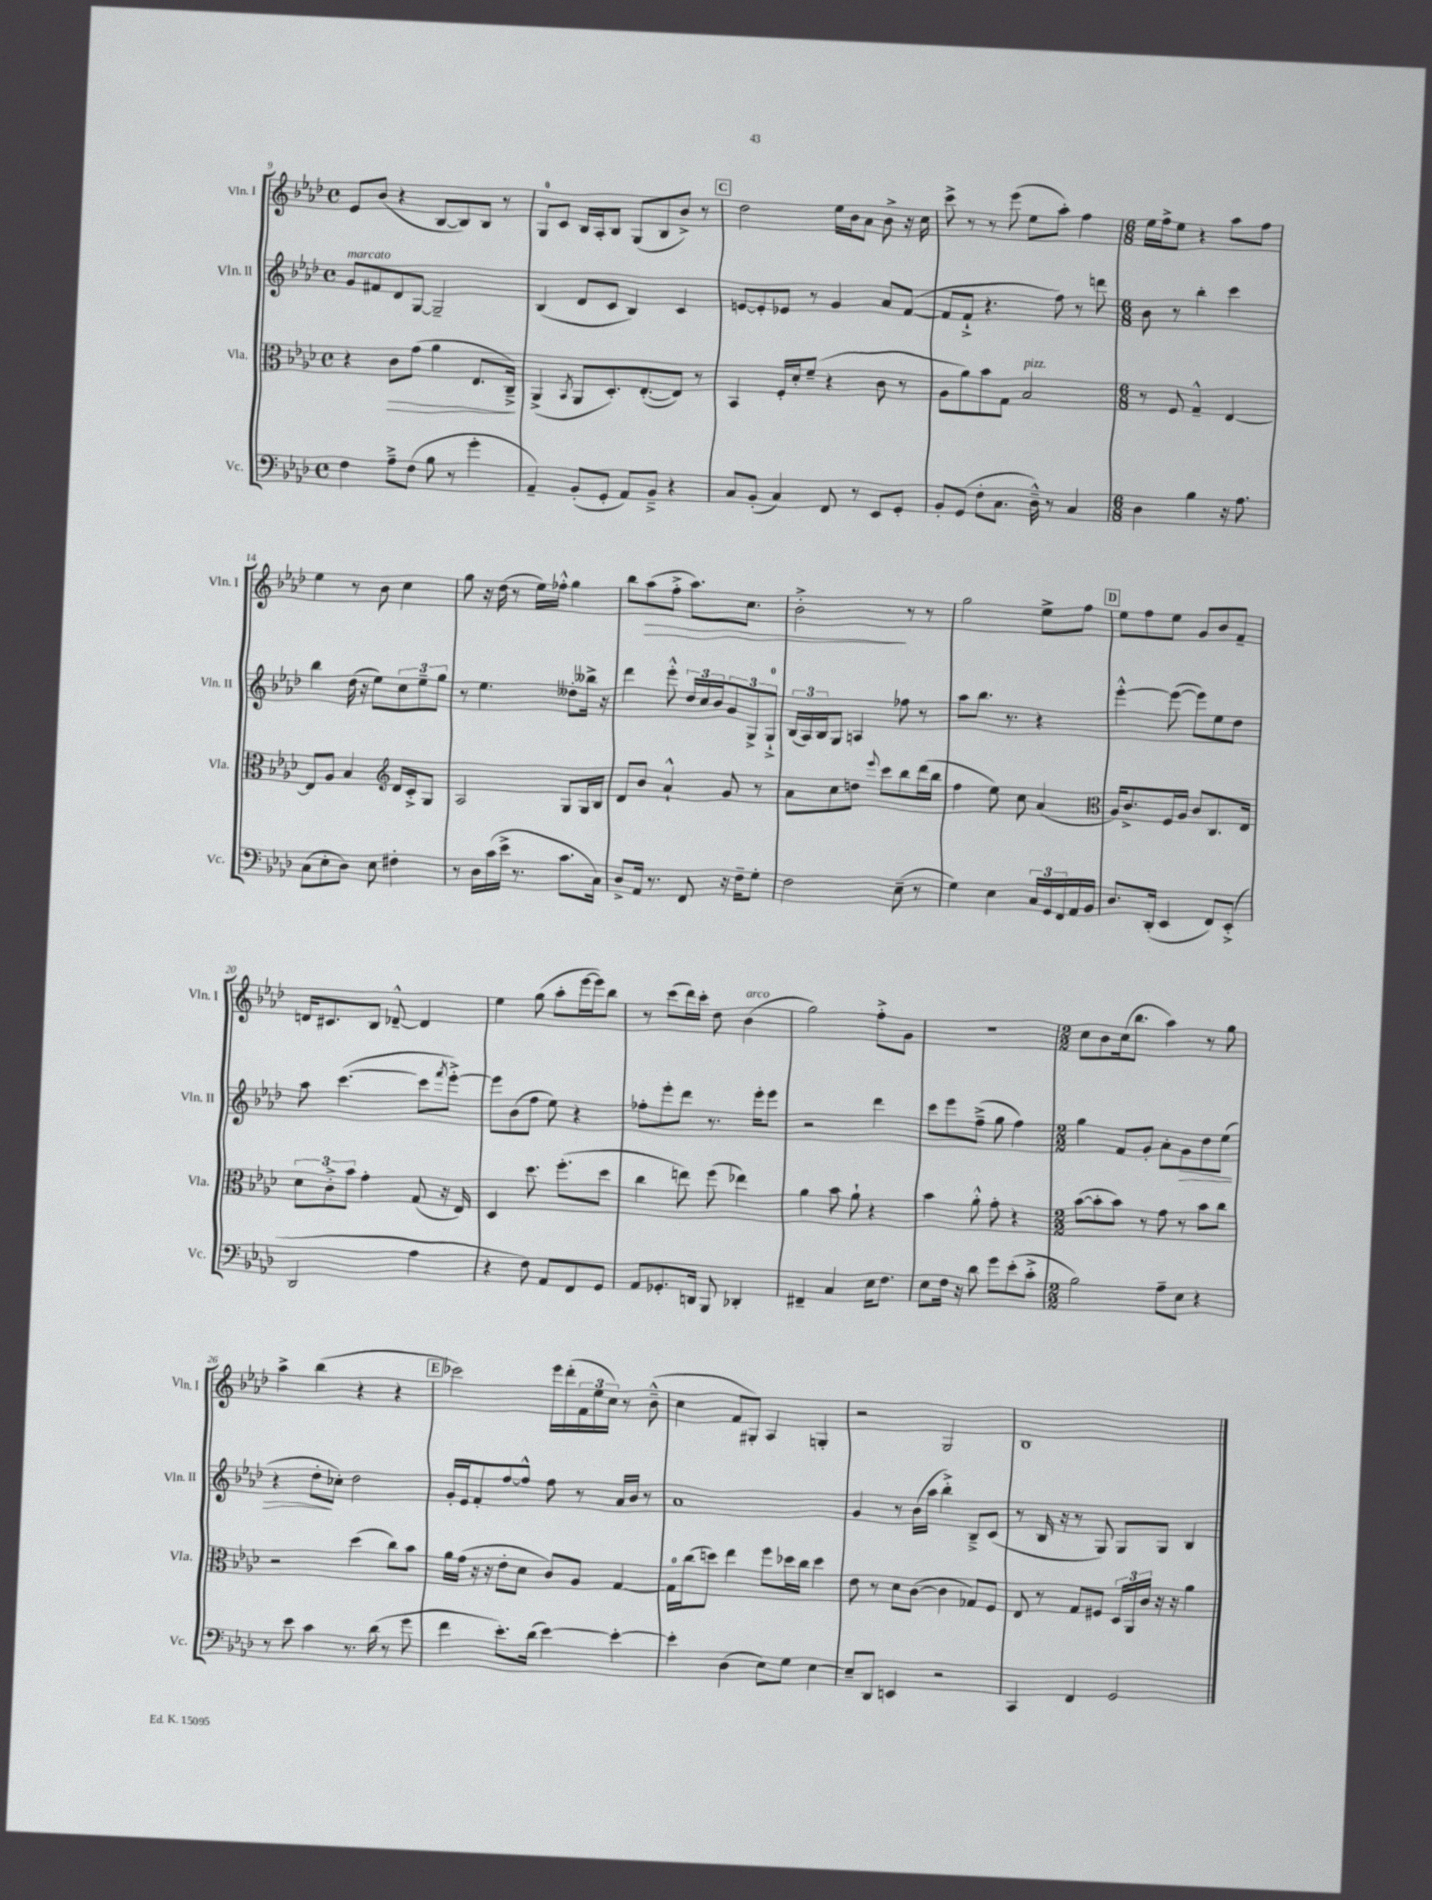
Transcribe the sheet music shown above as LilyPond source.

<<
\new StaffGroup <<
\new Staff = "s0" \with { instrumentName = "Vln. I" shortInstrumentName = "Vln. I" } {
    \clef treble \key aes \major \defaultTimeSignature \time 4/4
    ees'8 bes'8( r4 bes8~ bes8) bes8 r8 |
    g8-0 c'8 bes16 aes16-. bes8 g8( bes8 bes'8->) r8 |
    \mark \markup { \box "C" } des''2 ees''16 bes'16 aes'8 bes'8-> r16 c''16 |
    c'''8-> r8 r8 ees'''8( ees''8 aes''8-.) f''4 |
    \numericTimeSignature \time 6/8 ees''16 f''16-> ees''8 r4 aes''8 f''8 |
    ees''4 r8 bes'8 c''4 |
    g''8 r16 des''16( r8 ees''16) fes''16-.-^ g''4 |
    bes''8 aes''8\>( f''8-.-> aes''8.) c''8. |
    bes'2-.->\! r8 r8 |
    g''2 ees''8-> f''8 |
    \mark \markup { \box "D" } ees''8 f''8 ees''8 g'8 bes'8 f'8-- |
    d'16 cis'8. bes8 des'8~---^ des'4 |
    ees''4 g''8( aes''8-. ees'''16~ ees'''16) bes''8 |
    r8 c'''8( des'''16) c'''16-. des''8 bes'4^\markup { \italic "arco" }( |
    g''2) f''8-.-> g'8 |
    R2. |
    \numericTimeSignature \time 2/2 c''8 bes'8 c''16( bes''8. aes''4) r8 g''8 |
    aes''4-> bes''4( r4 r4 |
    \mark \markup { \box "E" } ces'''2) ees'''16 des'''16-.( \tuplet 3/2 { f'16 ees''16 c''16) } r8 bes'8---^( |
    c''4 f'8 gis8-.) aes4 g4-. |
    r2 g2 |
    bes1 \bar "|." |
}
\new Staff = "s1" \with { instrumentName = "Vln. II" shortInstrumentName = "Vln. II" } {
    \clef treble \key aes \major \defaultTimeSignature \time 4/4
    g'8^\markup { \italic "marcato" } fis'8 des'8 g8~ g2-- |
    bes4( des'8 c'8 bes4) c'4 |
    \mark \markup { \box "C" } e'8~ e'8-. ees'8 r8 g'4 aes'8 f'8~( |
    f'8 f'8-!-> r4. f''8) r8 d'''8 |
    \numericTimeSignature \time 6/8 bes'8 r8 bes''4-. c'''4 |
    bes''4 des''16( r16 ees''8) \tuplet 3/2 { c''8 ees''8-- g''8 } |
    r8 ees''4. deses''8-. beses''16-> r16 |
    des'''4 ees'''8-.-^ \tuplet 3/2 { des''16 c''16 bes'16 } \tuplet 3/2 { g'8 g8-> g8-0-!-> } |
    \tuplet 3/2 { bes16( aes16) bes16 } g8 a4 fes''8 r8 |
    aes''8 bes''8. r8. r4 |
    \mark \markup { \box "D" } ees'''4~-.-^ ees'''8~( ees'''8) ees''8 des''8 |
    aes''8 c'''4.~( c'''8 \acciaccatura { f'''8 } ees'''8~-.->) |
    ees'''8 bes'8( f''8 ees''8) r4 |
    fes''8-. ees'''8-. des'''8 r8. ees'''16-. ees'''8 |
    r2 des'''4 |
    c'''8 ees'''8 f''8--->( g''8 f''4) |
    \numericTimeSignature \time 2/2 g''4 f'8 g'8-. aes'8-. g'8\> des''8 ees''8( |
    r4 des''8-.\! ces''8-.) des''2 |
    \mark \markup { \box "E" } g'16-. ees'16 f'8-. f''8~ f''8-^ f''8 r8 aes'16 bes'16 r8 |
    aes'1 |
    g'4 r8 bes'16( aes''16 bes''4-.->) bes8---> c'8( |
    r8 bes16 r16 r8 g8) g8 g8 bes4 \bar "|." |
}
\new Staff = "s2" \with { instrumentName = "Vla." shortInstrumentName = "Vla." } {
    \clef alto \key aes \major \defaultTimeSignature \time 4/4
    r4 c'8\> g'8( aes'4 ees8. c16--->\!) |
    aes,4->( \acciaccatura { bes,8 } aes,8 des8.-.) ees8.~-.( ees8) r8 |
    \mark \markup { \box "C" } bes,4 f16-. des'16-. f'8--( r4 c'8 r8 |
    aes8 aes'8) bes'8 g8 bes2^\markup { \italic "pizz." } |
    \numericTimeSignature \time 6/8 r8 f8 g4---^ ees4~ |
    ees8 aes8 bes4 \clef treble des'16 c'16-.-> g8 |
    aes2 g8 g16 bes16 |
    des'8 bes'8 aes'4-!-^ g'8 r8 |
    aes'8 c''8 d''8 \appoggiatura { ees'''8 } c'''8 bes''8 des'''16( bes''16 |
    f''4 ees''8) c''8 aes'4( |
    \mark \markup { \box "D" } \clef alto aes16) c'8.-> f16 aes16 c'8 c8. ees16 |
    \tuplet 3/2 { des'8 c'8-.-> bes'8 } g'4-. g8( r16 ees16) |
    des4 des''8. f''8.-.( des''8 |
    c''4 e''8) f''8( ees''4) |
    aes'4 bes'8 aes'8-! r4 |
    bes'4 aes'8-.-^ g'8-. r4 |
    \numericTimeSignature \time 2/2 bes'8~( bes'8-. bes'8) r8 g'8 r8 bes'8 c''8 |
    r2 des''4( c''8) bes'8 |
    \mark \markup { \box "E" } aes'16 g'16( r16 r16 ees'8-. des'8 c'8) aes8 g4~ |
    g16-0 c''16( d''8) ees''4 f''8 des''16 c''16 des''4 |
    ees'8 r8 des'8 c'8~( c'4 ges8) f8 |
    ees8 r8 g8 fis8 \tuplet 3/2 { des16 aes,16 c'16 } r16 r16 aes'4 \bar "|." |
}
\new Staff = "s3" \with { instrumentName = "Vc." shortInstrumentName = "Vc." } {
    \clef bass \key aes \major \defaultTimeSignature \time 4/4
    f4 aes8---> f8( bes8 r8 g'4-. |
    aes,4--) bes,8-.( g,8-. aes,8) bes,8---> r4 |
    \mark \markup { \box "C" } c8 bes,8-.( c4) f,8 r8 ees,8 g,8-. |
    bes,8-. g,8( f8-. c8. des16---^) r8 c4 |
    \numericTimeSignature \time 6/8 des4 bes4 r16 aes8. |
    c8( ees8-. des8) ees8 fis4-. |
    r8 des16 c'16( ees'16-> r8. c'8. c16) |
    des8-> aes,16 r8. f,8 r16 f16-- g8-. |
    f2 ees8--( r8 |
    g4) ees4 \tuplet 3/2 { c16 g,16 f,16 } aes,16 bes,16 |
    \mark \markup { \box "D" } des8. des,16-.( ees,4 f,8) ees,8-.->( |
    des,2 aes4 |
    r4 f8) aes,8 f,8 g,8 |
    aes,8 ges,8.-. d,16 bes,,8 des,4-. |
    fis,4-- c4 ees16 f8. |
    ees8 f16 r16 des'8 g'8 ees'8-.( c'8-.-> |
    \numericTimeSignature \time 2/2 bes2) aes8-- ees8 r4 |
    r8 ees'8 c'4 r8. des'16( r8 g'8 |
    \mark \markup { \box "E" } f'4 ees'8.-.) des'16( ees'4~) ees'4~-. |
    ees'4-. des4( ees8) g8 ees4~ |
    ees8-- des,8 e,4 r2 |
    c,4 f,4 g,2 \bar "|." |
}
>>
>>
\layout { \context { \Score currentBarNumber = #9 } }
